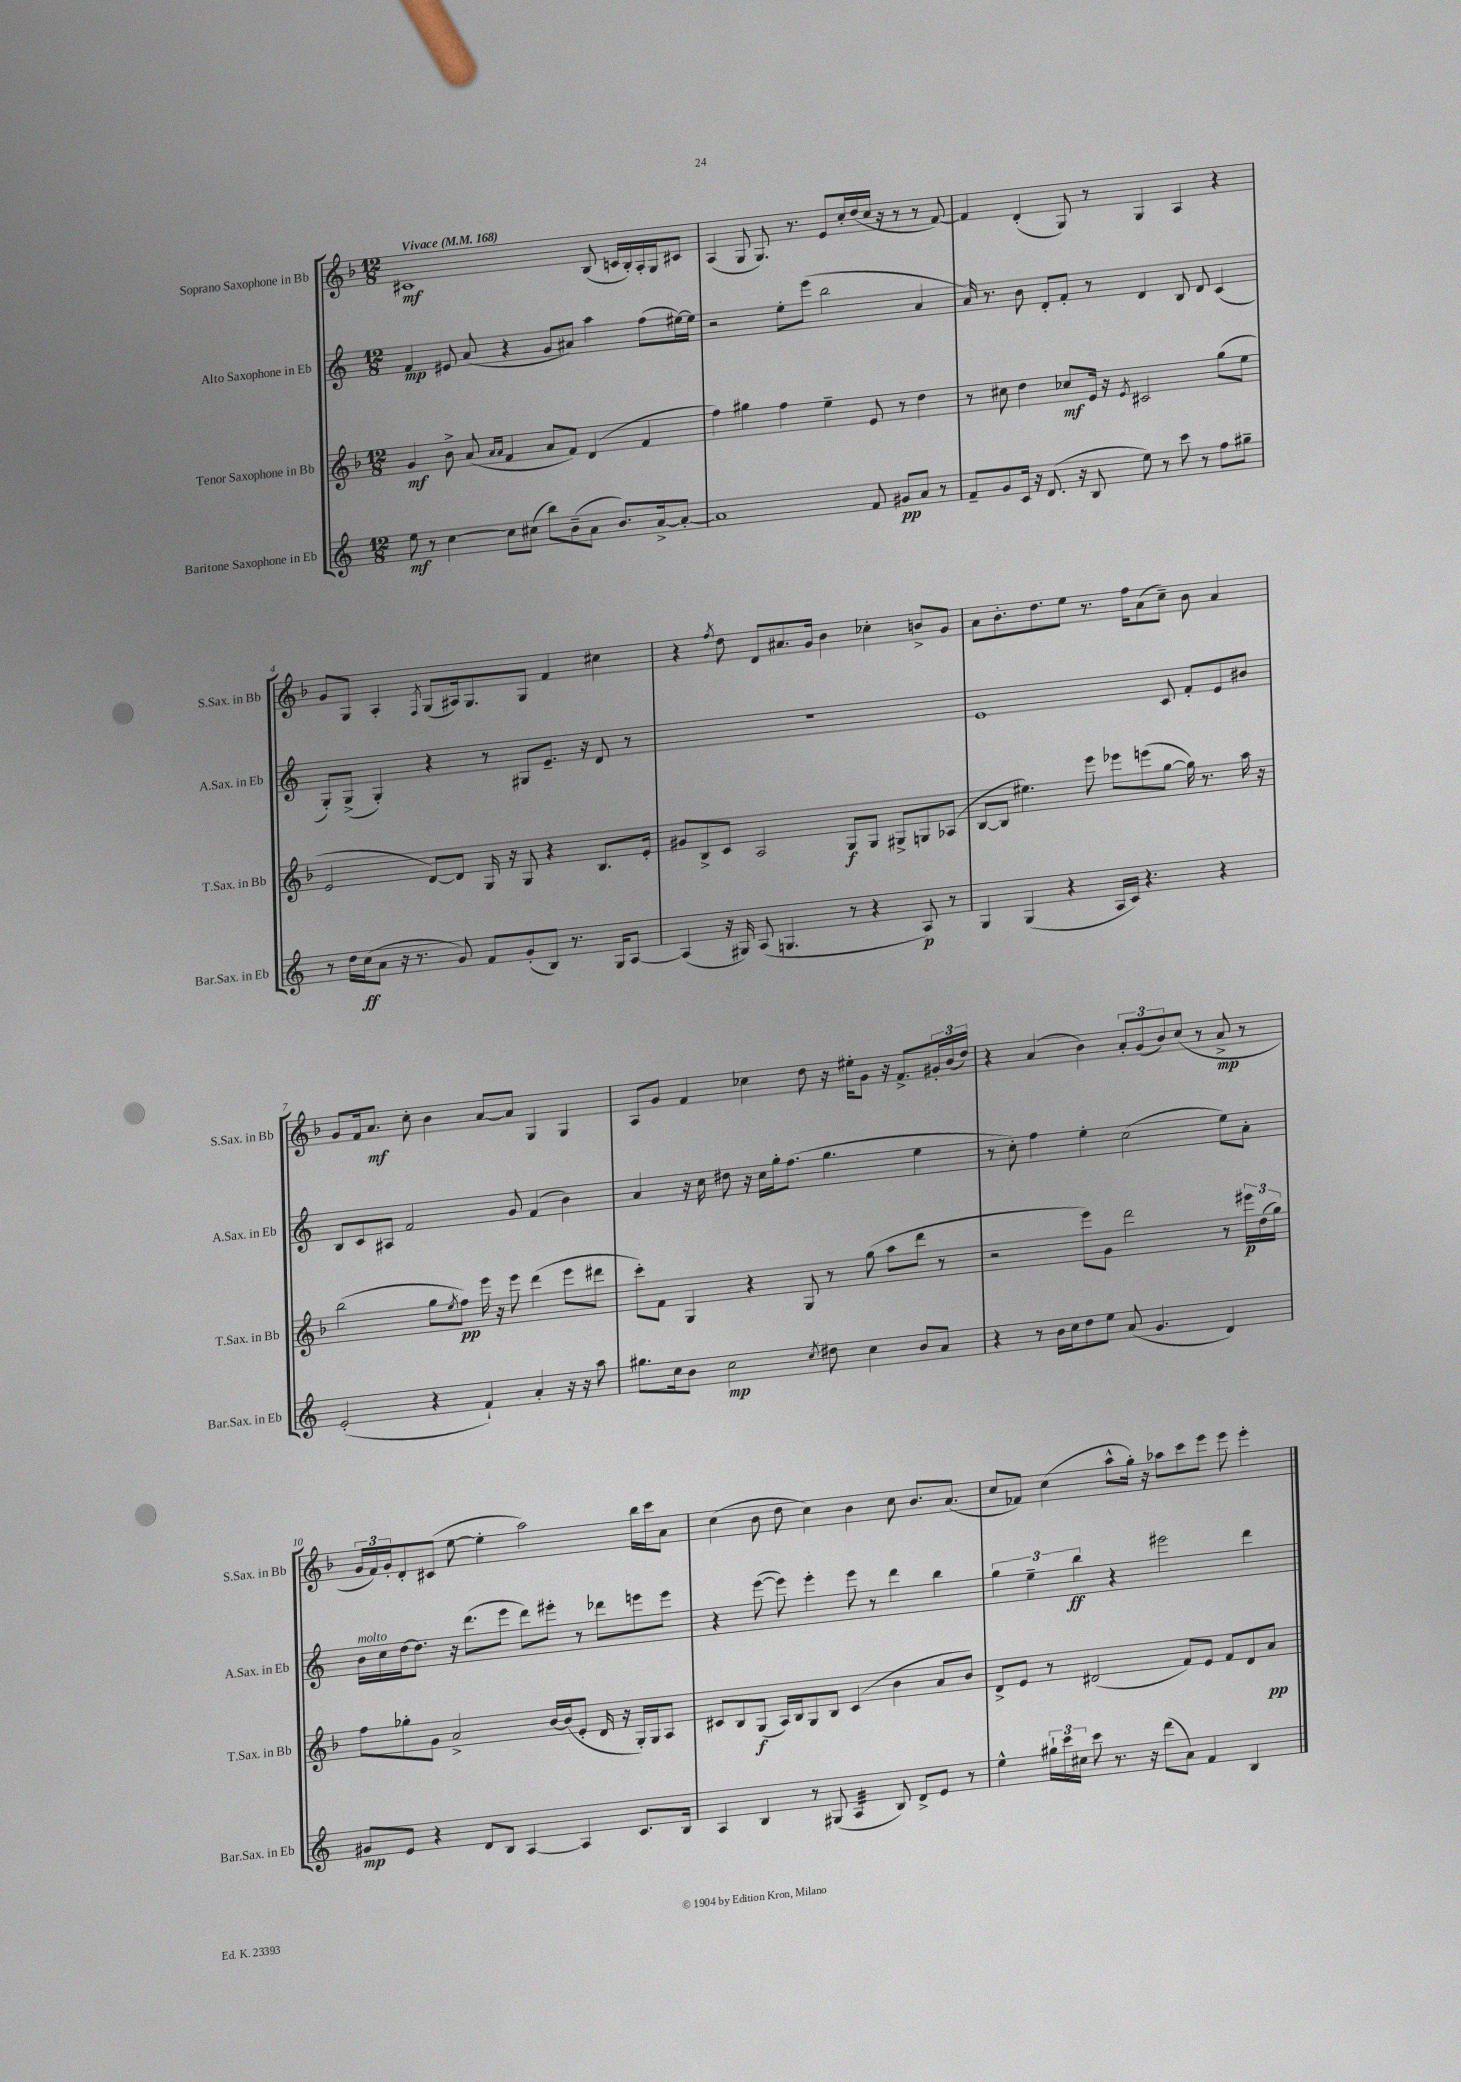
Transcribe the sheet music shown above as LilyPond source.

<<
\new StaffGroup <<
\new Staff = "s0" \with { instrumentName = "Soprano Saxophone in Bb" shortInstrumentName = "S.Sax. in Bb" } {
    \clef treble \key f \major \numericTimeSignature \time 12/8 \tempo "Vivace" 4 = 168
    cis'1\mf bes8( c'16 bes16-.) a16-. g16 cis'8 |
    a4( g8 g8.) r8. e'8 c''16-. d''16( c''16 r16 r8 r8 f'8~) |
    f'4 d'4-.( g8) r8 g4 a4 r4 |
    g'8 g8 a4-. \acciaccatura { f8 } g8( ais16) g8. g8 f'4 cis''4 |
    r4 \acciaccatura { f''8 } d''8 d'8 ais'8. g'16 bes'4 ces''4-. b'8-> g'8 |
    a'8 bes'8.-. d''8. e''8 r8. f''16 a'8( c''8--) bes'8 a'4 |
    g'8 f'16 a'8.\mf c''8-. bes'4 a'8~ a'8 g4 g4 |
    a8 g'8 f'4 ces''4 d''8 r16 eis''16-. g'8 r16 f'8.-> \tuplet 3/2 { gis'16-. bes'16( d''16) } |
    r4 a'4( bes'4) \tuplet 3/2 { a'8-. g'8( bes'8) } c''8( r8 a'8->\mp r8 |
    \tuplet 3/2 { g'16 f'16) g'16-. } d'8-. cis'8( e''8~ e''4-. a''2) bes''16 c'''16 a'8 |
    c''4( bes'8 d''8 c''4) bes'4 c''8 bes'8. a'8.( |
    c''8 fes'8) c''4( a''8-^ g''16-.) r16 aes''8 c'''8 e'''8 e'''8 e'''4-. \bar "|." |
}
\new Staff = "s1" \with { instrumentName = "Alto Saxophone in Eb" shortInstrumentName = "A.Sax. in Eb" } {
    \clef treble \key c \major \numericTimeSignature \time 12/8
    f'4\mp eis'8 a'8( r4 g'8 ais'8) a''4 f''8( eis''16~) eis''16 |
    r2 e''8-. e'''8( b''2 a'4 |
    a'16) r8. b'8 d'8-. f'8-. r8 d'4 b8 d'8 c'4( |
    g8-.) g8->( g4-.) r4 r8 gis8 e'8.-- r16 d'8 r8 |
    R1. |
    e'1 c'8 f'8-. e'8 bis'8 |
    b8 c'8 ais8 f'2 g'8 f'4( b'4) |
    a'4 r16 c''16 dis''8 r16 c''16 g''16-. f''8.( g''4. e''4 |
    r8 c''8-.) f''4 e''4-. c''2( e''8) a'8-. |
    b'16^\markup { \italic "molto" } c''16 d''16~ d''8. r16 d'''8.( e'''8 d'''8) eis'''8-. r8 des'''8 e'''8 e'''8 |
    r4 e'''8~( e'''8) e'''4-. e'''8 r8 d'''4 b''4 |
    \tuplet 3/2 { g''4 e''4-- b''4\ff } r4 eis'''2 d'''4 \bar "|." |
}
\new Staff = "s2" \with { instrumentName = "Tenor Saxophone in Bb" shortInstrumentName = "T.Sax. in Bb" } {
    \clef treble \key f \major \numericTimeSignature \time 12/8
    g'4\mf bes'8-> a'8( \grace { a'16 a'16 } f'4 a'8 f'8) d'4( f'4 |
    f''4) gis''4 f''4 e''4-- e'8 r8 d''4 |
    r8 cis''8 d''4 ces''8\mf e'16 r16 \acciaccatura { e'8 } cis'2 g''8( e''8 |
    e'2 d'8~) d'8 g16 r16 g8 r4 bes8. e'16-. |
    gis'8 bes8-> c'8 a2 g8\f g8 gis8-> g8 aes8( |
    bes8~ bes8 eis''4.) e'''8 ees'''8 e'''8( g''8~ g''16) r8. a''16 r16 |
    bes''2( g''8 \acciaccatura { e''8 } f''8\pp) e'''16 r16 e'''8 d'''4( e'''8 dis'''8 |
    c'''8-.) f'8 g4 r4 g8 r8 g''8( a''8 d'''8 r8 |
    r2 e'''8) g'8 d'''2 r8 \tuplet 3/2 { eis'''16\p d''16( g''16) } |
    f''8 ges''8-. g'8 a'2-> bes'16~ bes'16( e'8-. d'16 r16 g16-.) g16 a8 |
    cis'8 bes8 g8\f( a16) bes16 g8 bes8 cis'4( bes'4 a'8 bes'8) |
    d'8-> e'8 r8 dis'2( f'8) e'8 f'8 dis'8 a'8\pp \bar "|." |
}
\new Staff = "s3" \with { instrumentName = "Baritone Saxophone in Eb" shortInstrumentName = "Bar.Sax. in Eb" } {
    \clef treble \key c \major \numericTimeSignature \time 12/8
    e''8\mf r8 c''4~ c''8 cis''8( b''8) b'8--( a'8 b'8.) a'16~-> a'8~-. |
    a'1 f'8 gis'8\pp a'8 r8 |
    f'8-- g'8 c'16 r16 d'8.( r16 b8 e''8) r8 c'''8 r8 f''8 gis''8-- |
    r8 d''16 c''16\ff( a'8 r16 r8. g'8) f'8 g'8-.( b8) r8. g16 a8~ |
    a4( r16 gis16) a8( g4. r8 r4 a8\p) r8 |
    g4 g4( r4 a16 c'16) r4. r4 |
    e'2-.( r4 f'4-!) a'4-. r16 r16 a''8 |
    gis''8. c''16 b'8 c''2\mp \acciaccatura { c''8 } dis''8 c''4 b'8 a'8 |
    r4 r8 b'16 c''16 d''8 e''8 a'8( g'4. d'4) |
    gis'8\mp e'8 r4 d'8 b8 a4~ a4 c'8. b16 |
    a4 b4 r8 gis8( a4:32 b8) d'8-> e'8 r8 |
    e''4-^ \tuplet 3/2 { gis''16-! c'''16 cis''16 } c'''8 r8. r16 d'''8( a'8) f'4 b4 \bar "|." |
}
>>
>>
